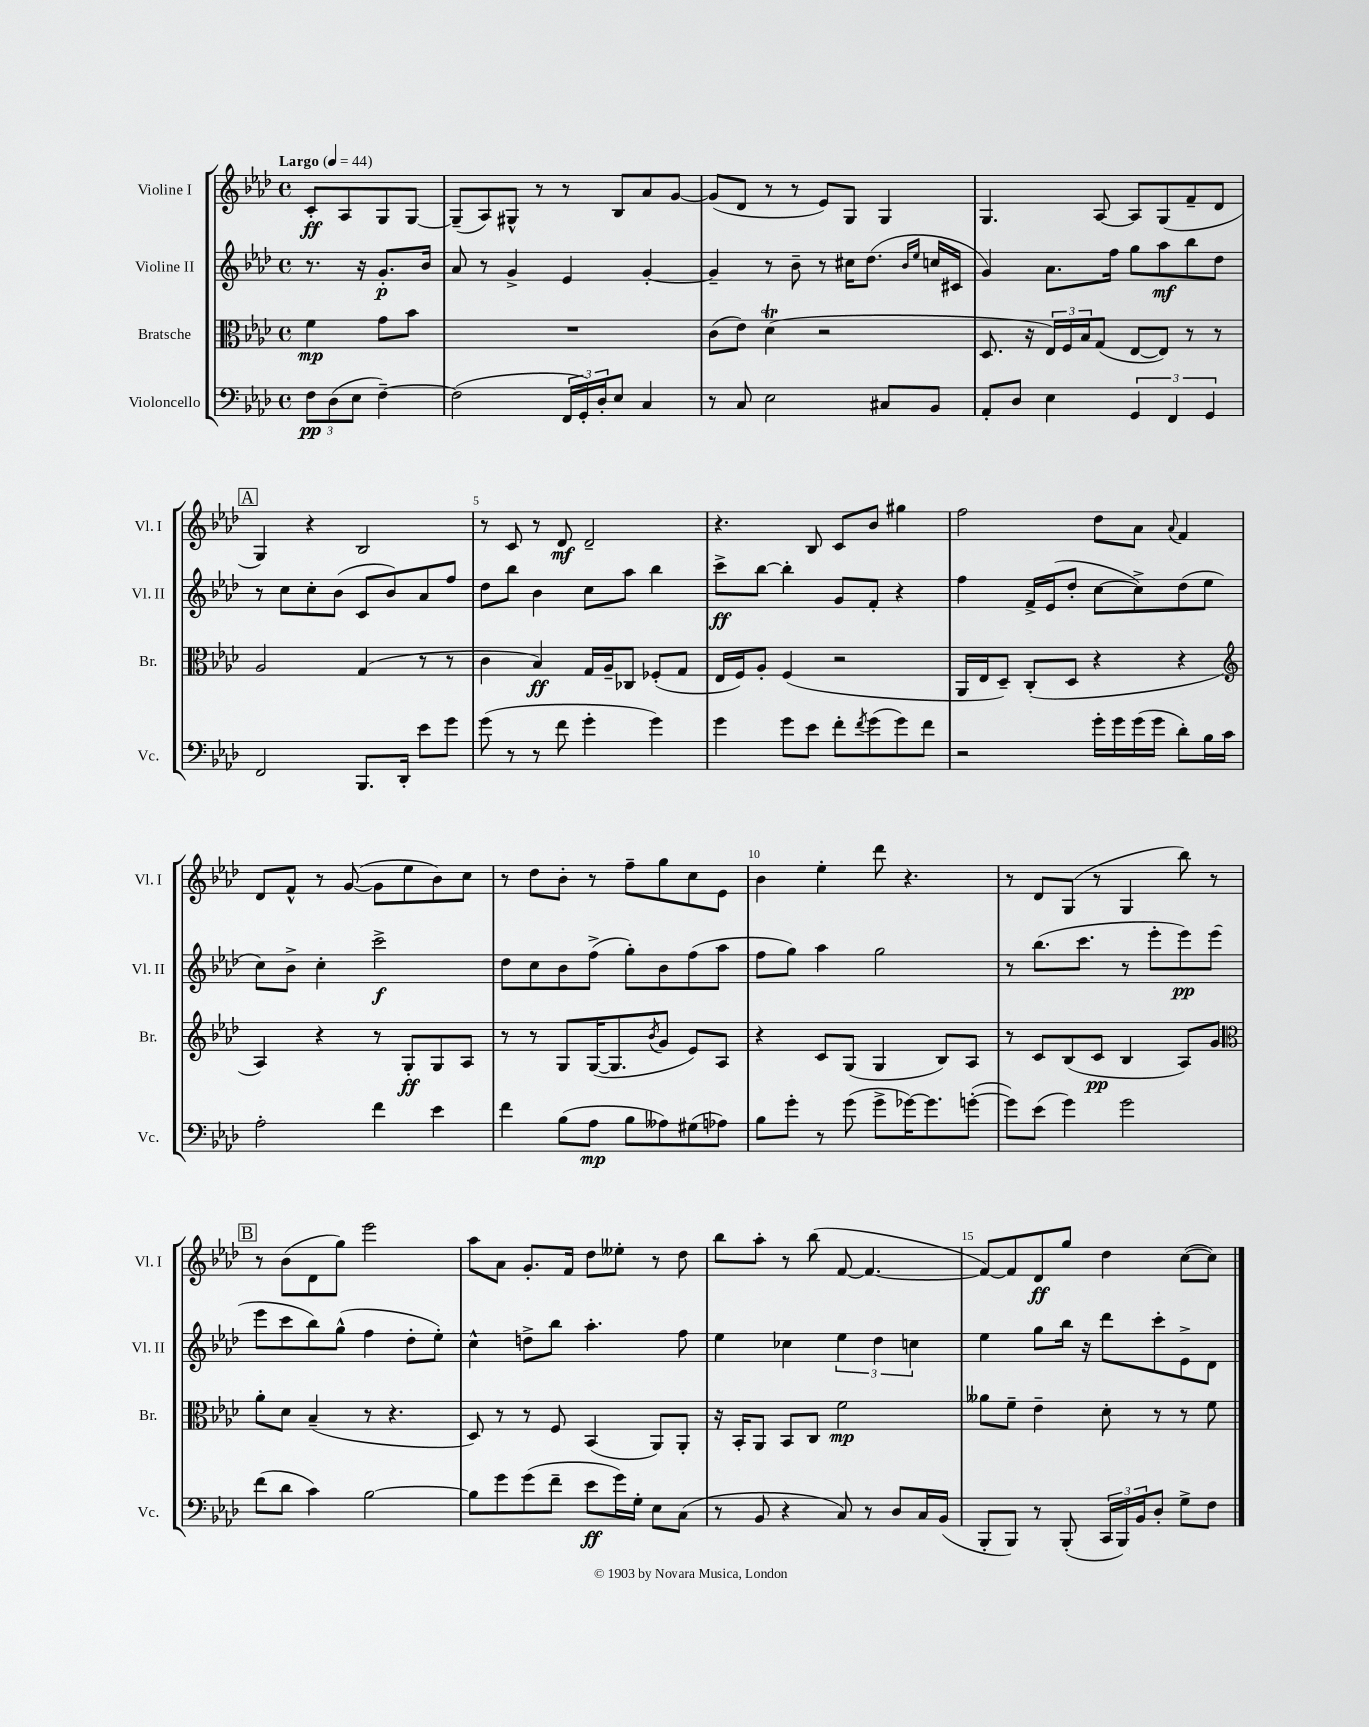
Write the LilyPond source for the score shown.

<<
\new StaffGroup <<
\new Staff = "s0" \with { instrumentName = "Violine I" shortInstrumentName = "Vl. I" } {
    \clef treble \key aes \major \defaultTimeSignature \time 4/4 \partial 2 \tempo "Largo" 4 = 44
    c'8-.\ff aes8 g8 g8~ |
    g8--( aes8) gis8-^ r8 r8 bes8 aes'8 g'8~ |
    g'8( des'8 r8 r8 ees'8) g8 g4 |
    g4. aes8~ aes8 g8( f'8-- des'8 |
    \mark \markup { \box "A" } g4) r4 bes2 |
    r8 c'8 r8 des'8\mf des'2-- |
    r4. bes8 c'8 bes'8 gis''4 |
    f''2 des''8 aes'8 \appoggiatura { aes'8 } f'4 |
    des'8 f'8-^ r8 g'8~( g'8 ees''8 bes'8) c''8 |
    r8 des''8 bes'8-. r8 f''8-- g''8 c''8 ees'8 |
    bes'4 ees''4-. des'''8 r4. |
    r8 des'8 g8( r8 g4 bes''8) r8 |
    \mark \markup { \box "B" } r8 bes'8( des'8 g''8) ees'''2 |
    aes''8 aes'8 g'8.-. f'16 des''8 eeses''8-. r8 des''8 |
    bes''8 aes''8-. r8 bes''8( f'8~ f'4.~ |
    f'8~) f'8 des'8\ff g''8 des''4 c''8~( c''8) \bar "|." |
}
\new Staff = "s1" \with { instrumentName = "Violine II" shortInstrumentName = "Vl. II" } {
    \clef treble \key aes \major \defaultTimeSignature \time 4/4 \partial 2
    r8. r16 g'8.-.\p bes'16 |
    aes'8 r8 g'4-> ees'4 g'4~-. |
    g'4-- r8 bes'8-- r8 cis''16 des''8.( \grace { bes'16 ees''16 } c''16 cis'16 |
    g'4) aes'8. f''16 g''8 aes''8\mf bes''8 des''8 |
    \mark \markup { \box "A" } r8 c''8 c''8-. bes'8( c'8 bes'8) aes'8 f''8 |
    des''8 bes''8 bes'4 c''8 aes''8 bes''4 |
    c'''8->\ff bes''8~ bes''4-. g'8 f'8-. r4 |
    f''4 f'16-> ees'16( des''8-. c''8~ c''8->) des''8( ees''8 |
    c''8) bes'8-> c''4-. c'''2->\f |
    des''8 c''8 bes'8 f''8->( g''8-.) bes'8 f''8( aes''8 |
    f''8 g''8) aes''4 g''2 |
    r8 bes''8.( c'''8. r8 ees'''8-. ees'''8\pp) ees'''8( |
    \mark \markup { \box "B" } ees'''8 c'''8 bes''8) g''8-^( f''4 des''8-. ees''8-.) |
    c''4-^ d''8-> bes''8 aes''4.-. f''8 |
    ees''4 ces''4 \tuplet 3/2 { ees''4 des''4 c''4 } |
    ees''4 g''8 bes''16 r16 des'''8 c'''8-. ees'8-> des'8 \bar "|." |
}
\new Staff = "s2" \with { instrumentName = "Bratsche" shortInstrumentName = "Br." } {
    \clef alto \key aes \major \defaultTimeSignature \time 4/4 \partial 2
    f'4\mp g'8 bes'8 |
    R1 |
    c'8( ees'8) des'4\trill( r2 |
    des8. r16 \tuplet 3/2 { ees16) f16 bes16 } g8( ees8~ ees8) r8 r8 |
    \mark \markup { \box "A" } aes2 g4( r8 r8 |
    c'4 bes4\ff) g16 aes16-- ces8 fes8-.( g8 |
    ees16 f16) aes8-. f4( r2 |
    aes,16 ees16 des8--) c8-.( des8 r4 r4 |
    \clef treble aes4) r4 r8 g8-.\ff g8 aes8 |
    r8 r8 g8 g16~( g8. \acciaccatura { bes'8 } g'8 ees'8) aes8 |
    r4 c'8 g8( g4 bes8) aes8 |
    r8 c'8 bes8( c'8\pp bes4 aes8) g'8 |
    \mark \markup { \box "B" } \clef alto aes'8-. des'8 bes4--( r8 r4. |
    des8) r8 r8 f8 bes,4( aes,8) aes,8-. |
    r16 bes,16-. aes,8 bes,8 c8 f'2\mp |
    aeses'8 f'8-- ees'4-- des'8-. r8 r8 f'8 \bar "|." |
}
\new Staff = "s3" \with { instrumentName = "Violoncello" shortInstrumentName = "Vc." } {
    \clef bass \key aes \major \defaultTimeSignature \time 4/4 \partial 2
    \tuplet 3/2 { f8\pp des8( ees8 } f4~--) |
    f2( \tuplet 3/2 { f,16 g,16-.) des16-. } ees8 c4 |
    r8 c8 ees2 cis8 bes,8 |
    aes,8-. des8 ees4 \tuplet 3/2 { g,4 f,4 g,4 } |
    \mark \markup { \box "A" } f,2 bes,,8. des,16-. ees'8 g'8 |
    g'8( r8 r8 f'8 g'4-. g'4) |
    g'4 g'8 ees'8 f'8-. \acciaccatura { f'8 } g'8( g'8) f'8 |
    r2 g'16-. g'16 g'16( g'16 des'8-.) bes16 c'16 |
    aes2-. f'4 ees'4 |
    f'4 bes8( aes8\mp bes8 aeses8) gis8( aes8) |
    bes8 g'8-. r8 g'8( g'8-> ges'16~) ges'8. g'8~-.( |
    g'8) ees'8( g'4) g'2 |
    \mark \markup { \box "B" } f'8( des'8 c'4) bes2~ |
    bes8 g'8 g'8( f'8-- ees'8\ff g'16) g16-. ees8 c8( |
    r8 bes,8 r4 c8) r8 des8 c16 bes,16( |
    bes,,8-. bes,,8) r8 bes,,8-.( \tuplet 3/2 { c,16 bes,,16) bes,16 } des8-. g8-> f8 \bar "|." |
}
>>
>>
\layout { \context { \Score \override BarNumber.break-visibility = ##(#f #t #t) barNumberVisibility = #(every-nth-bar-number-visible 5) } }
